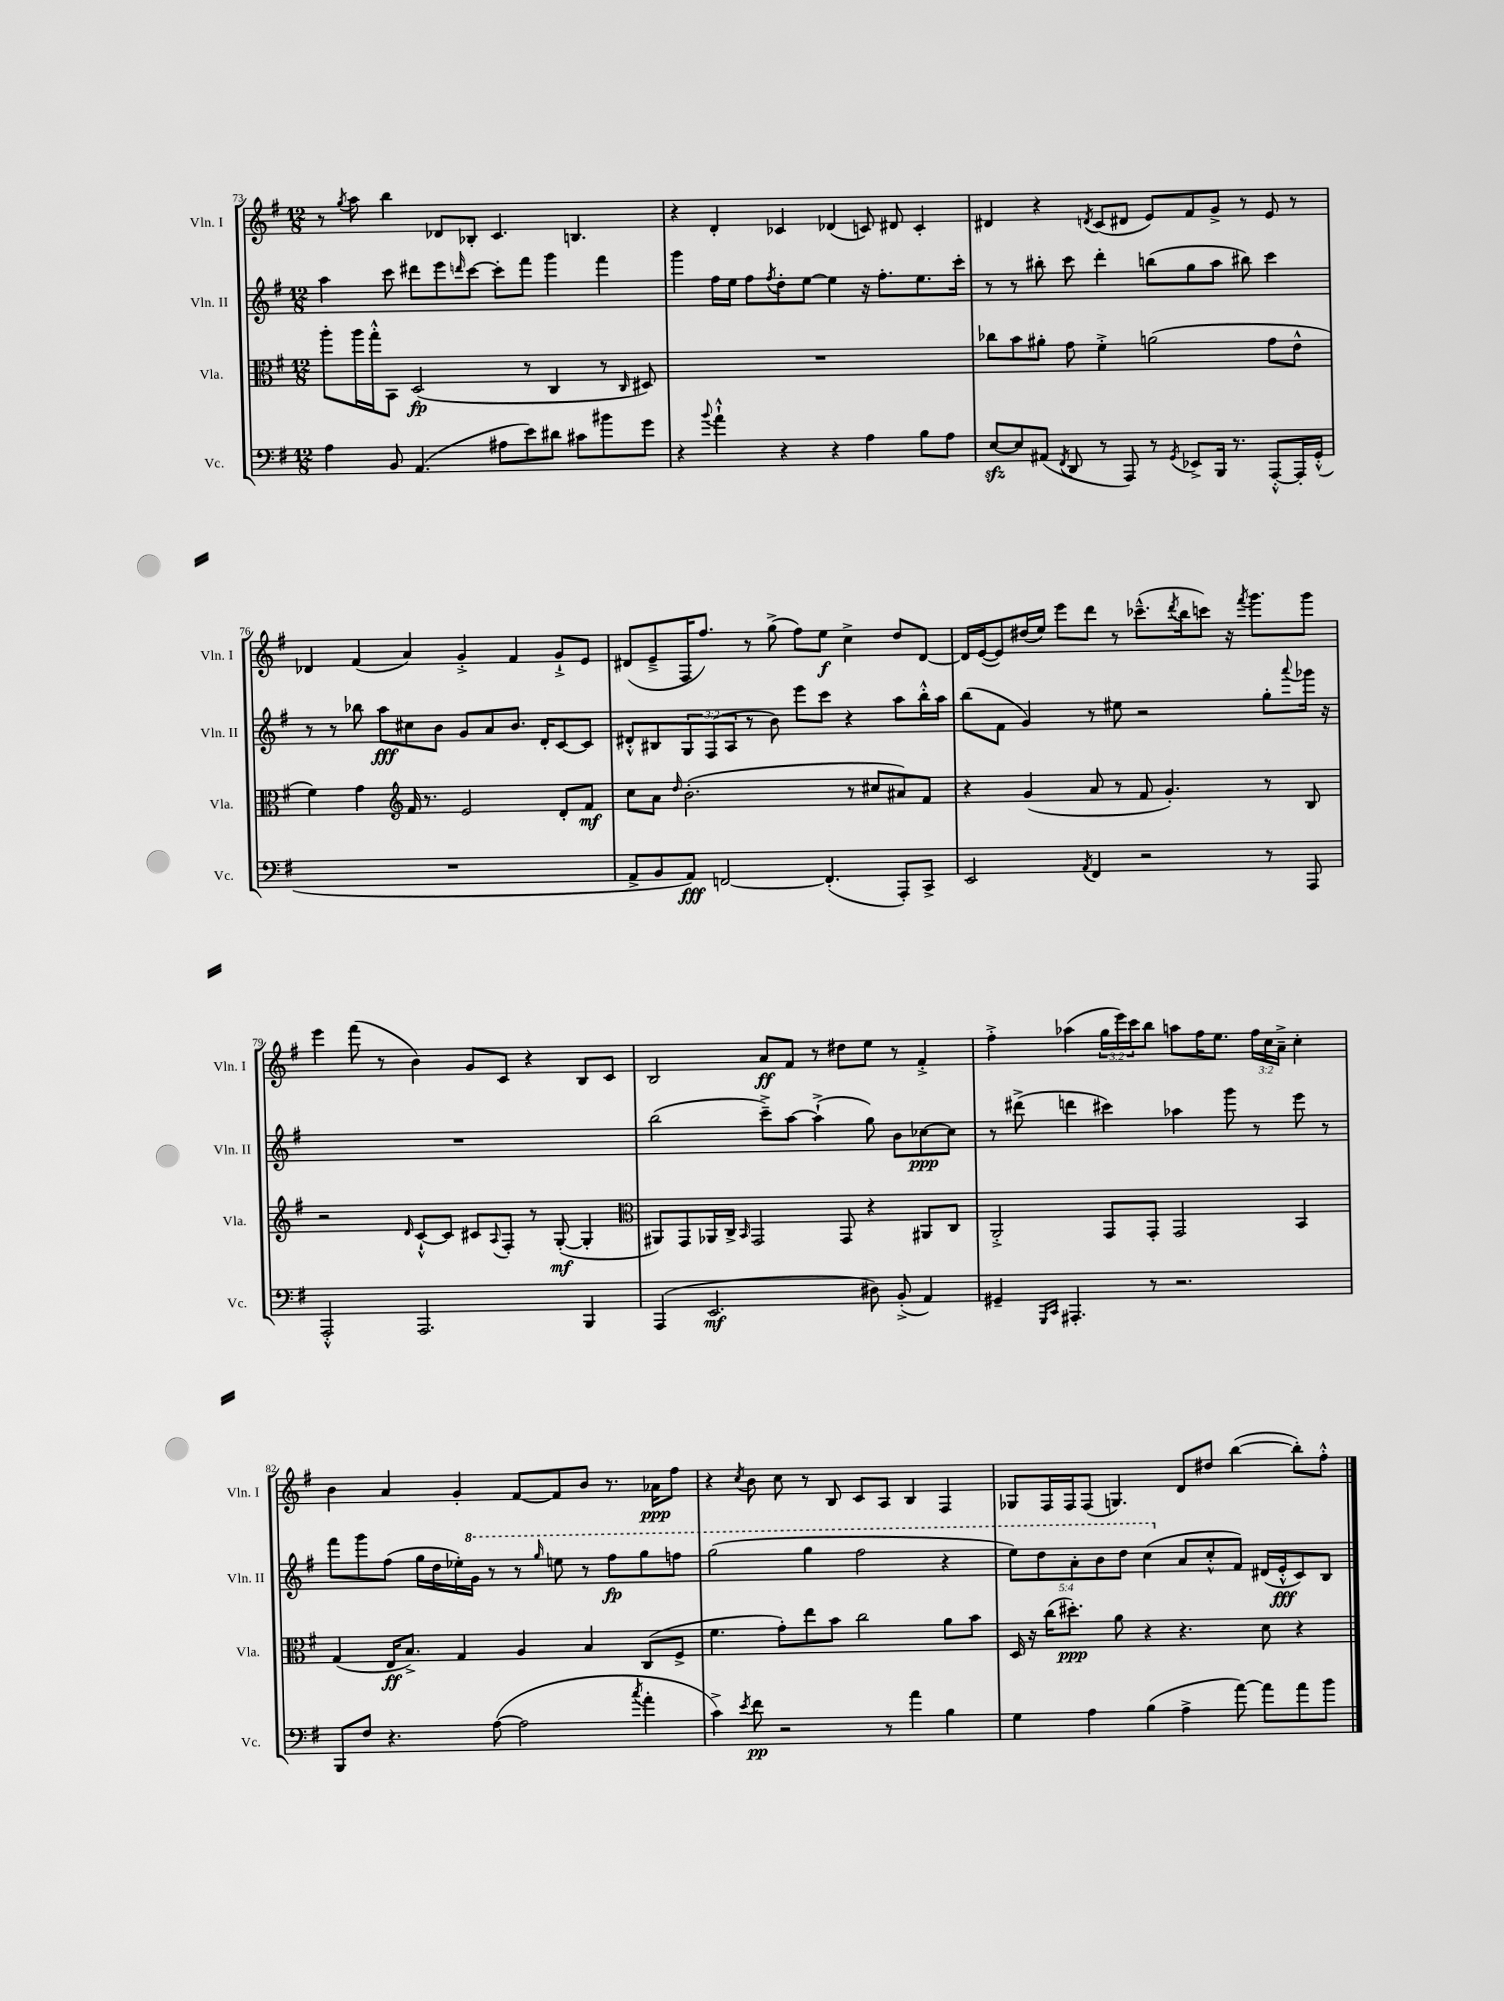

**kern	**kern	**kern	**kern
*staff4	*staff3	*staff2	*staff1
*clefF4	*clefC3	*clefG2	*clefG2
*k[f#]	*k[f#]	*k[f#]	*k[f#]
*M12/8	*M12/8	*M12/8	*M12/8
4A	8aa'	4aa	8r
.	.	.	8qgg
.	16aa	.	8aa
.	16gg'^^	.	.
8BB	8BB	8ccc	4bb
(4.AA	(2D	8ddd#	.
.	.	8eee	8d-
.	.	16qqddd	.
.	.	[8ccc	8B-'
8A#	.	8ccc']	4.c
8e)	8r	8fff#	.
8d#	4C	4ggg	.
8c#	.	.	4.B
8b#	8r	4fff#	.
.	16qqC	.	.
8g	8D#)	.	.
=	=	=	=
4r	1.r	4ggg	4r
8qqb	.	.	.
4a`^^	.	16ff#	4d'
.	.	16ee	.
.	.	8ff#	.
.	.	8qff#	.
4r	.	8dd'	4c-
.	.	[8ee	.
4r	.	4ee]	(4d-
4A	.	16r	8c)
.	.	8.ff#'	.
.	.	.	8d#
8B	.	8.ee	4c'
8A	.	.	.
.	.	16ccc'	.
=	=	=	=
[8E	8cc-	8r	4d#
8E]	8b	8r	.
(8AA#	8a#'	8bb#'	4r
8qFF#	.	.	.
8DD	8g	8ccc	.
.	.	.	8qd
8r	4f#'^	4ddd'	(8c
8AAA)	.	.	8d#
8r	(2a	(8bb	8e)
8qGG	.	.	.
8EE-^	.	8gg	8f#
16BBB	.	8aa	8g^
8.r	.	.	.
.	.	8bb#)	8r
[8AAA'^^	8g	4ccc	8e
16AAA']	8e^^	.	8r
(16GG'^^	.	.	.
=	=	=	=
1.r	4f#)	8r	4d-
.	.	8r	.
.	4g	8bb-	(4f#
.	.	8aa	.
*	*clefG2	*	*
.	16f#	8cc#	4a)
.	8.r	.	.
.	.	8b	.
.	2e	8g	4g'^
.	.	8a	.
.	.	8.b	4f#
.	.	16d'	.
.	8d'	[8c	8g`^
.	8f#	8c]	8e
=	=	=	=
8AA^	8cc	8d#'^^	(8d#
8BB	8a	8B#	8e~^
.	16qqdd	.	.
8AA)	(2.b'	12G	16F#
.	.	.	8.ff#)
.	.	(12F#	.
[2FF	.	.	.
.	.	12A	.
.	.	8r	8r
.	.	8b)	(8gg^
.	.	8eee	8ff#)
(4.FF']	.	8ccc	8ee
.	8r	4r	4cc^
.	8cc#	.	.
8AAA')	8a#)	8aa	8dd
8CC^	8f#	16bb'^^	[8d#
.	.	16aa	.
=	=	=	=
2EE	4r	(8bb	16d#]
.	.	.	([16e
.	.	8f#	8e])
.	(4g	4g)	(16dd#
.	.	.	16ee)
.	.	.	8eee
8qAA	.	.	.
4FF#	8a	8r	8ddd
.	8r	8ee#	8r
2r	8f#	2r	(8.ccc-~^^
.	4.g')	.	.
.	.	.	8qddd
.	.	.	16bb
.	.	.	8ccc)
.	.	.	16r
.	.	.	8qfff#
.	.	.	8.ggg
8r	8r	8gg'	.
.	.	8qqaaa	.
8AAA	8B	16ggg-	8ggg
.	.	16r	.
=	=	=	=
2AAA'^^	2r	1.r	4eee
.	.	.	(8fff#
.	.	.	8r
.	16qqd	.	.
2.AAA	[8c`^^	.	4b)
.	8c]	.	.
.	8c#	.	8g
.	8qqA	.	.
.	8F#'	.	8c
.	8r	.	4r
.	([8G'	.	.
4BBB	4G']	.	8B
.	.	.	8c
=	=	=	=
*	*clefC3	*	*
(4AAA	8AA#)	(2bb	2B
.	8GG	.	.
2.EE	16AA-	.	.
.	16C^	.	.
.	16qqBB	.	.
.	2GG	.	.
.	.	8ccc~^)	8a
.	.	[8aa	8f#
.	.	(4aa`^]	8r
.	8GG	.	8dd#
8D#)	4r	8gg)	8ee
(8BB'^	.	8b	8r
4AA)	8AA#	[8cc-	4f#'^
.	8C	8cc-]	.
=	=	=	=
4GG#~	2AA'^	8r	4ff#'^
.	.	(8ddd#^	.
16qqGGG	.	.	.
16qqCC	.	.	.
4.AAA#'	.	4ddd	(4aa-
.	8GG	4ccc#)	24gg
.	.	.	24eee)
.	.	.	24ccc
8r	8GG'	.	8bb
2.r	2GG	4aa-	8aa
.	.	.	16ff#
.	.	.	8.ee
.	.	8ggg	.
.	.	8r	24ff#
.	.	.	24cc
.	.	.	24a~^
.	4BB	8eee	4cc'
.	.	8r	.
=	=	=	=
8BBB	(4G	8fff#	4b
8F#	.	8ggg	.
4.r	16E	(8ff#	4a
.	8.B^)	.	.
.	.	16gg	.
.	.	16dd	.
.	4G	16ee-')	4g'
.	.	16gg	.
([8A	.	8r	.
2A]	4A	8r	[8f#
.	.	16qqggg	.
.	.	8eee	8f#]
.	4B	8r	8b
.	.	8fff#	8.r
8qcc	.	.	.
4a'	(8C	8ggg	.
.	.	.	16a-
.	8F#^	8fff	8ff#
=	=	=	=
4c^)	4.f#	(2ggg	4r
8qe	.	.	8qcc
8f#	.	.	8b
2r	8g')	.	8cc
.	8ee	4ggg	8r
.	8b	.	8B
.	2cc	2fff#	8c
8r	.	.	8A
4a	.	.	4B
4B	8a	4r	4F#
.	8b	.	.
=	=	=	=
4G	16D	10eee)	8G-
.	16r	.	.
.	.	10ddd	.
.	(16cc	.	16F#
.	8.dd#')	.	16F#
.	.	10aa'	.
4A	.	.	(8F#
.	.	10bb	.
.	8a	.	4.G)
.	.	10ddd	.
(4B	4r	(4ccc	.
4A^	4.r	8a	8d
.	.	8cc'^^	8dd#
[8a)	.	8f#)	([4bb
8a]	8d	(16d#	.
.	.	16e'^^	.
8a	4r	8c)	8bb'])
8b	.	8B	8ff#'^^
==	==	==	==
*-	*-	*-	*-
